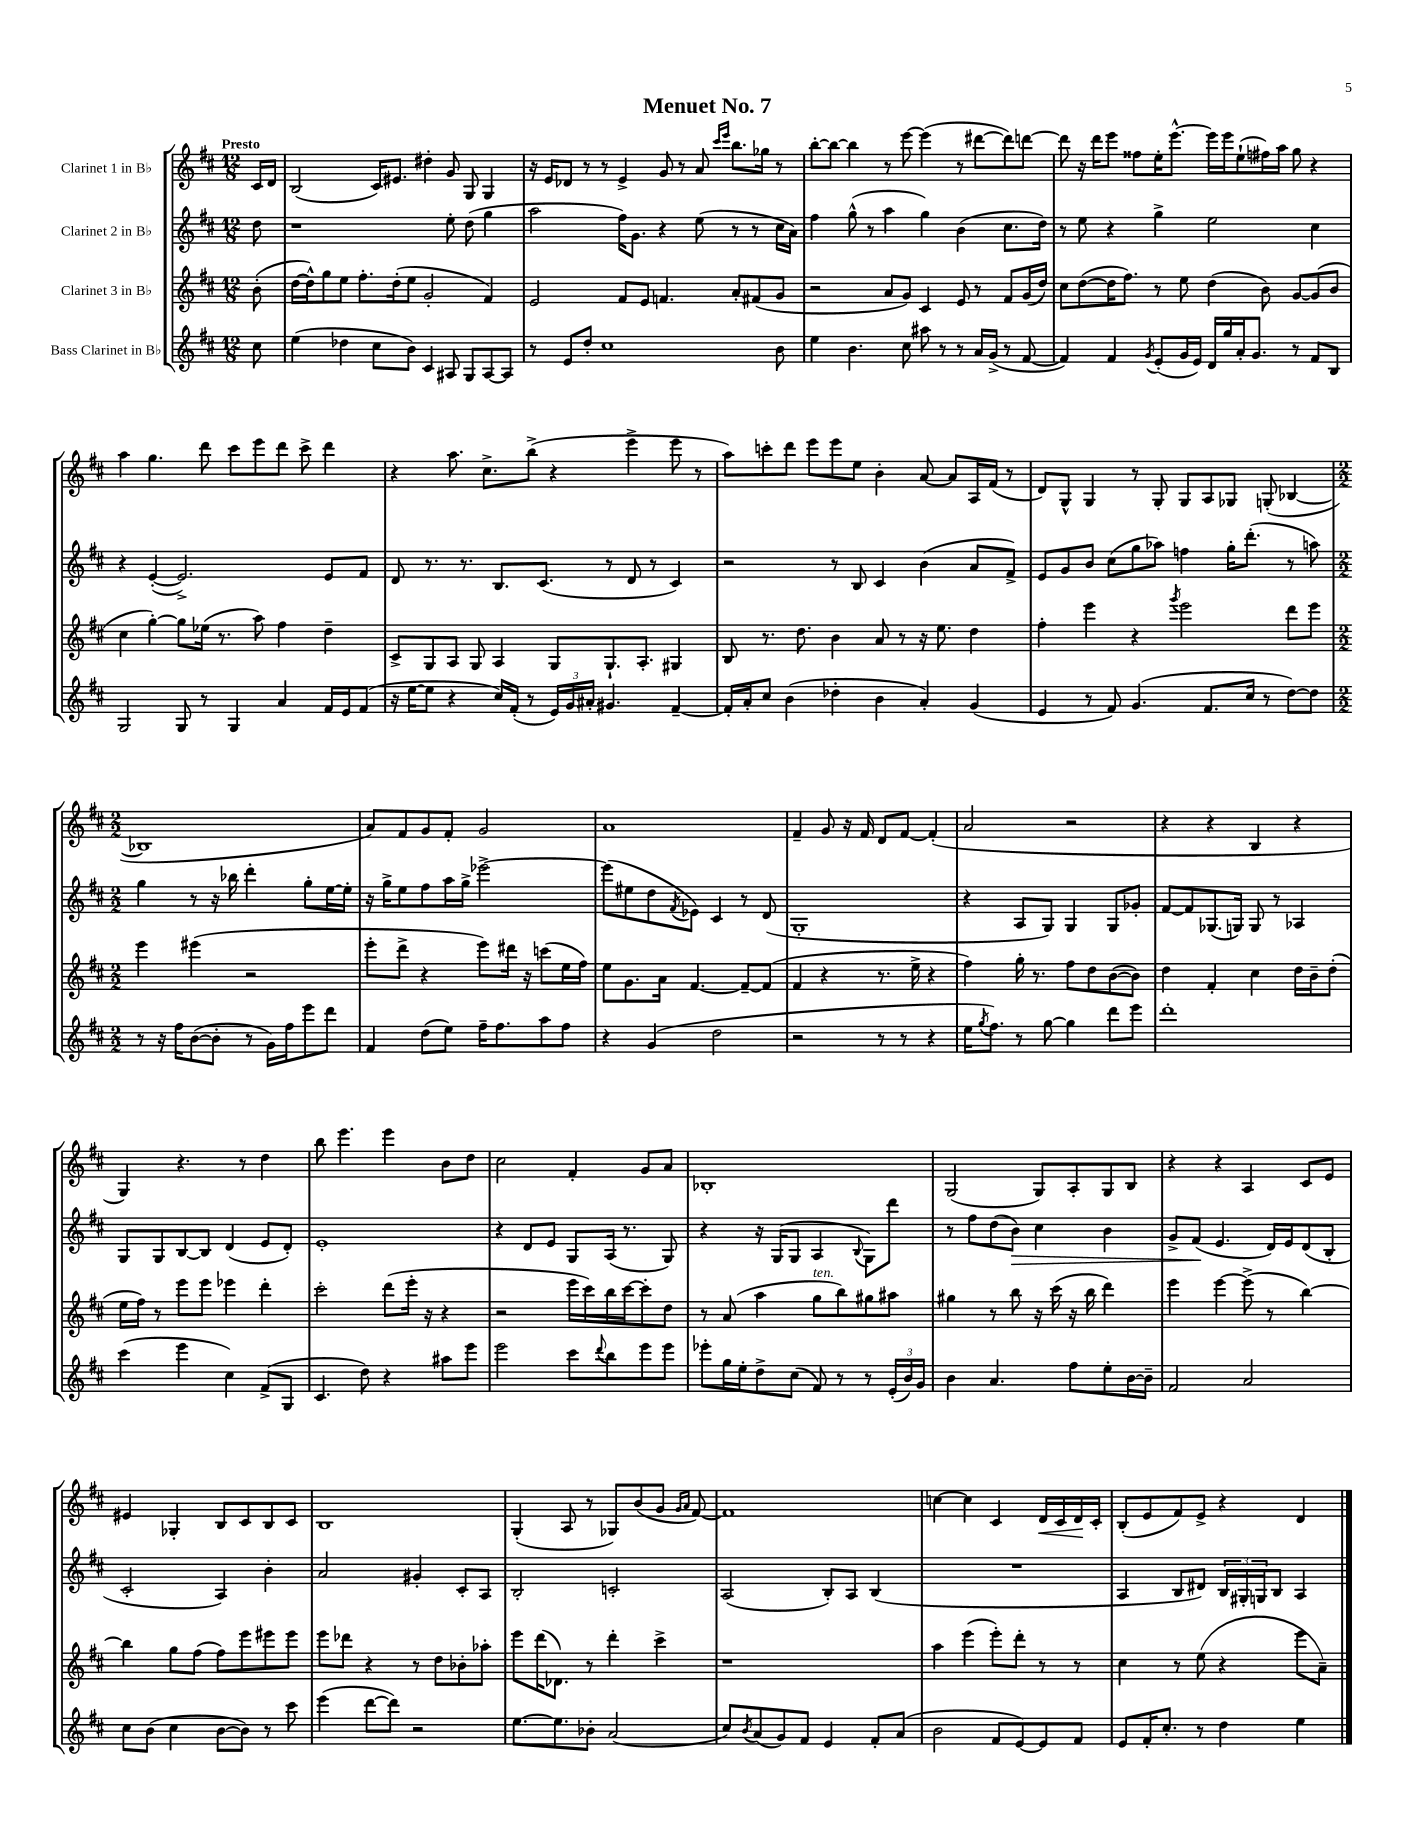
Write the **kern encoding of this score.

**kern	**kern	**kern	**dynam	**kern	**dynam
*part4	*part3	*part2	*part2	*part1	*part1
*staff4	*staff3	*staff2	*staff2	*staff1	*staff1
*I"Bass Clarinet in B♭	*I"Clarinet 3 in B♭	*I"Clarinet 2 in B♭	*	*I"Clarinet 1 in B♭	*
*clefG2	*clefG2	*clefG2	*	*clefG2	*
*k[f#c#]	*k[f#c#]	*k[f#c#]	*	*k[f#c#]	*
*M12/8	*M12/8	*M12/8	*	*M12/8	*
=	=	=	=	=	=
!	!	!	!	!LO:TX:a:B:t=Presto	!
8cc#\	(8b'\	8dd\	.	16c#/LL	.
.	.	.	.	16d/JJ	.
=1	=1	=1	=1	=1	=1
(4ee\	[16dd\LL	1r	.	(2B/	.
.	16dd^^\J])	.	.	.	.
.	8gg\	.	.	.	.
4dd-X\	8ee\J	.	.	.	.
.	8.ff#'\L	.	.	.	.
8cc#\L	.	.	.	16c#/KL)	.
.	(16dd'\k	.	.	8.e#X/J	.
8b\J)	8ee\J	.	.	.	.
4c#/	2g'/	.	.	4dd#X'\	.
8A#X/	.	8ee'\	.	8g/	.
8G/L	.	(8dd\	.	8G/	.
[8A#/	4f#/)	4gg\	.	4G/	.
8A#/J]	.	.	.	.	.
=2	=2	=2	=2	=2	=2
8r	2e/	2aa\	.	16r	.
.	.	.	.	16e/KL	.
8e/L	.	.	.	8d-X/J	.
8dd'/J	.	.	.	8r	.
1cc#	.	.	.	8r	.
.	8f#/L	16ff#\KL)	.	4e^/	.
.	.	8.g\J	.	.	.
.	8e/J	.	.	.	.
.	4.fn/	4r	.	8g/	.
.	.	.	.	8r	.
.	.	(8ee\	.	8a/	.
.	.	.	.	16qqccc#/LL	.
.	.	.	.	16qqeee/JJ	.
.	8a'/L	8r	.	8.bb\L	.
.	(8f#X/	8r	.	.	.
.	.	.	.	16gg-X\Jk	.
8b\	8g/J	16cc#\LL	.	8r	.
.	.	16a\JJ)	.	.	.
=3	=3	=3	=3	=3	=3
4ee\	2r	4ff#\	.	[8bb'\L	.
.	.	.	.	8bb\J_	.
4.b\	.	(8gg^^\	.	4bb\]	.
.	.	8r	.	.	.
.	8a/L	4aa\	.	8r	.
8cc#\	8g/J)	.	.	[8eee\	.
8aa#X\	4c#/	4gg\)	.	(4eee\]	.
8r	.	.	.	.	.
8r	8e/	(4b\	.	8r	.
16a/LL	8r	.	.	[8ddd#X\L	.
(16g^/JJ	.	.	.	.	.
8r	8f#/L	8.cc#\L	.	8ddd#\])	.
[8f#/	(16g/L	.	.	[8dddn\J	.
.	16dd/JJ)	16dd\Jk)	.	.	.
=4	=4	=4	=4	=4	=4
4f#/])	8cc#\L	8r	.	8ddd\]	.
.	([8dd\	8ee\	.	16r	.
.	.	.	.	16ddd\KL	.
4f#/	16dd\K]	4r	.	8eee\J	.
.	8.ff#\J)	.	.	.	.
.	.	.	.	8ff##X\L	.
8qg/	.	.	.	.	.
(8e'/L	8r	4gg^\	.	16ee'\K	.
.	.	.	.	[8.eee^^\J	.
16g/L	8ee\	.	.	.	.
16e/JJ)	.	.	.	.	.
16d/LL	(4dd\	2ee\	.	16eee\LL]	.
16gg/	.	.	.	16eee\J	.
16a'/J	.	.	.	(8ee`\	.
8.g/J	.	.	.	.	.
.	8b\)	.	.	16ff#X\L)	.
.	.	.	.	16aa\JJ	.
8r	[8g/L	.	.	8gg\	.
8f#/L	(8g/]	4cc#\	.	4r	.
8B/J	8b/J	.	.	.	.
!!LO:LB:g=z
=5	=5	=5	=5	=5	=5
2G/	4cc#\	4r	.	4aa\	.
.	[4gg'\)	([4e'/	.	4.gg\	.
8G/	8gg\L]	2.e^/])	.	.	.
8r	(16ee-X\Jk	.	.	8ddd\	.
.	8.r	.	.	.	.
4G/	.	.	.	8ccc#\L	.
.	8aa\)	.	.	8eee\	.
4a/	4ff#\	.	.	8ddd\J	.
.	.	.	.	8ccc#^\	.
16f#/LL	4dd~\	8e/L	.	4ddd\	.
16e/J	.	.	.	.	.
(8f#/J	.	8f#/J	.	.	.
=6	=6	=6	=6	=6	=6
16r	8c#^/L	8d/	.	4r	.
[16ee\KL	.	.	.	.	.
8ee\J]	8G/	8.r	.	.	.
4r	8A/J	.	.	8.aa\	.
.	.	8.r	.	.	.
.	8G/	.	.	.	.
.	.	.	.	8.cc#^\L	.
16cc#/LL)	4A/	8.B/L	.	.	.
(16f#'/JJ	.	.	.	.	.
8r	.	.	.	(8bb^\J	.
.	.	(8.c#/J	.	.	.
24e/LL)	8G/L	.	.	4r	.
24g/	.	.	.	.	.
24a#X'/JJ	.	.	.	.	.
4.g#X/	8.G`/	8r	.	.	.
.	.	8d/	.	4eee^\	.
.	8.A'/J	.	.	.	.
.	.	8r	.	.	.
[4f#~/	4G#X/	4c#/)	.	8eee\	.
.	.	.	.	8r	.
=7	=7	=7	=7	=7	=7
16f#'/LL]	8B/	2r	.	8aa\L)	.
16a'/J	.	.	.	.	.
8cc#/J	8.r	.	.	8cccn'\	.
(4b\	.	.	.	8ddd\J	.
.	8.dd\	.	.	.	.
.	.	.	.	8eee\L	.
4dd-X'\	4b\	8r	.	8eee\	.
.	.	8B/	.	8ee\J	.
4b\	8a/	4c#/	.	4b'\	.
.	8r	.	.	.	.
4a'/)	16r	(4b\	.	[8a/	.
.	8.ee\	.	.	.	.
.	.	.	.	8a/L]	.
(4g/	4dd\	8a/L	.	16A/L	.
.	.	.	.	(16f#/JJ	.
.	.	8f#^/J)	.	8r	.
=8	=8	=8	=8	=8	=8
4e/	4ff#'\	8e/L	.	8d/L)	.
.	.	8g/	.	8G^^/J	.
8r	4eee\	8b/J	.	4G/	.
8f#/)	.	(8cc#\L	.	.	.
(4.g/	4r	8gg\	.	8r	.
.	.	8aa-X\J)	.	8G'/	.
.	8qggg/	.	.	.	.
.	2eee\	4ffn\	.	8G/L	.
8.f#/L	.	.	.	8A/	.
.	.	16gg'\KL	.	8G-X/J	.
16cc#/Jk	.	(8.ddd'\J	.	.	.
8r	.	.	.	(8Gn'/	.
[8dd\L)	8ddd\L	8r	.	[4B-X/	.
8dd\J]	8eee\J	8aan\)	.	.	.
!!LO:LB:g=z
=9	=9	=9	=9	=9	=9
*M2/2	*M2/2	*M2/2	*	*M2/2	*
8r	4eee\	4gg\	.	1B-X]	.
16r	.	.	.	.	.
16ff#\KL	.	.	.	.	.
([8b\	(4eee#X\	8r	.	.	.
8b'\J]	.	16r	.	.	.
.	.	16bb-X\	.	.	.
8r	2r	4ddd'\	.	.	.
16g\LL)	.	.	.	.	.
16ff#\J	.	.	.	.	.
8eee\	.	8gg'\L	.	.	.
8ddd\J	.	[16ee\L	.	.	.
.	.	16ee'\JJ]	.	.	.
=10	=10	=10	=10	=10	=10
4f#/	8eee'\L	16r	.	8a/L)	.
.	.	16gg^\KL	.	.	.
.	8ddd^\J	8ee\	.	8f#/	.
(8dd\L	4r	8ff#\	.	8g/	.
8ee\J)	.	16aa\L	.	8f#'/J	.
.	.	16gg^\JJ	.	.	.
16ff#~\KL	8eee\L)	[2eee-X^\	.	2g/	.
8.ff#\	.	.	.	.	.
.	16ddd#X\Jk	.	.	.	.
.	16r	.	.	.	.
8aa\	(8cccn\L	.	.	.	.
8ff#\J	16ee\L	.	.	.	.
.	16ff#\JJ)	.	.	.	.
=11	=11	=11	=11	=11	=11
4r	8ee\L	(8eee-\L]	.	1a	.
.	8.g\	8ee#X\	.	.	.
(4g/	.	8dd\	.	.	.
.	16a\Jk	.	.	.	.
.	.	8qf#/	.	.	.
.	[4.f#/	8e-X\J)	.	.	.
2dd\	.	4c#/	.	.	.
.	8f#~/L_	8r	.	.	.
.	(8f#/J]	(8d/	.	.	.
=12	=12	=12	=12	=12	=12
2r	4f#/	1G'	.	4f#~/	.
.	4r	.	.	8g/	.
.	.	.	.	16r	.
.	.	.	.	16f#/	.
8r	8.r	.	.	8d/L	.
8r	.	.	.	[8f#/J	.
.	16ee^\	.	.	.	.
4r	4r	.	.	(4f#'/]	.
=13	=13	=13	=13	=13	=13
16ee\KL	4ff#\)	4r	.	2a/	.
8qgg/	.	.	.	.	.
8.ff#\J)	.	.	.	.	.
8r	16gg'\	8A/L	.	.	.
.	8.r	.	.	.	.
[8gg\	.	8G/J)	.	.	.
4gg\]	8ff#\L	4G/	.	2r	.
.	8dd\	.	.	.	.
8ddd\L	([8b\	8G/L	.	.	.
8eee\J	8b\J])	8g-X'/J	.	.	.
=14	=14	=14	=14	=14	=14
1ddd'	4dd\	[8f#/L	.	4r	.
.	.	8f#/]	.	.	.
.	4f#'/	(8.G-X/	.	4r	.
.	.	16Gn/Jk)	.	.	.
.	4cc#\	8G/	.	4B/	.
.	.	8r	.	.	.
.	16dd\LL	4A-X/	.	4r	.
.	16b~\J	.	.	.	.
.	(8dd'\J	.	.	.	.
!!LO:LB:g=z
=15	=15	=15	=15	=15	=15
(4ccc#\	16ee\LL	8G/L	.	4G/)	.
.	16ff#\JJ)	.	.	.	.
.	8r	8G/	.	.	.
4eee\	8eee\L	[8B/	.	4.r	.
.	8eee\J	8B/J]	.	.	.
4cc#\)	4eee-X\	(4d/	.	.	.
.	.	.	.	8r	.
(8f#^/L	4ddd'\	8e/L	.	4dd\	.
8G/J	.	8d'/J)	.	.	.
=16	=16	=16	=16	=16	=16
4.c#/	2ccc#'\	1e'	.	8bb\	.
.	.	.	.	4.eee\	.
8dd\)	.	.	.	.	.
4r	(8ddd\L	.	.	4eee\	.
.	16eee'\Jk	.	.	.	.
.	16r	.	.	.	.
8aa#X\L	4r	.	.	8b\L	.
8eee\J	.	.	.	8dd\J	.
=17	=17	=17	=17	=17	=17
2eee\	2r	4r	.	2cc#\	.
.	.	8d/L	.	.	.
.	.	8e/J	.	.	.
8ccc#\L	16eee\LL	8G/L	.	4f#'/	.
.	16ccc#\)	.	.	.	.
8qqddd/	.	.	.	.	.
8bb\	16bb\	(16A/Jk	.	.	.
.	[16ccc#\J	8.r	.	.	.
8eee\	8ccc#'\]	.	.	8g/L	.
8eee\J	8dd\J	8G/)	.	8a/J	.
=18	=18	=18	=18	=18	=18
8eee-X'\L	8r	4r	.	1B-X'	.
16gg\L	(8a/	.	.	.	.
16ee'\J	.	.	.	.	.
8dd^\	4aa\	16r	.	.	.
.	.	(16G/KL	.	.	.
(8cc#\J	.	8G/J	.	.	.
!	!LO:TX:a:i:t=ten.	!	!	!	!
8f#/)	8gg\L	4A/	.	.	.
8r	8bb\)	.	.	.	.
.	.	8qqB/	.	.	.
8r	8gg#X\	8G\L)	.	.	.
(24e'/LL	8aa#X\J	8ddd\J	.	.	.
24b/)	.	.	.	.	.
24g/JJ	.	.	.	.	.
=19	=19	=19	=19	=19	=19
4b\	4gg#X\	8r	.	(2G/	.
.	.	8ff#\L	.	.	.
4.a/	8r	(8dd\	.	.	.
!	!	!	!LO:HP:b	!	!
.	8bb\	8b\J)	>	.	.
.	16r	4cc#\	.	8G/L)	.
.	(16ccc#\	.	.	.	.
8ff#\L	16r	.	.	8A'/	.
.	16bb\	.	.	.	.
8ee'\	4ddd\)	4b\	.	8G/	.
[16b\L	.	.	.	8B/J	.
16b~\JJ]	.	.	.	.	.
=20	=20	=20	=20	=20	=20
2f#/	4eee\	8g^/L	.	4r	.
.	.	(8f#/J	.	.	.
.	[4eee\	4.e/	]	4r	.
2a/	(8eee^\]	.	.	4A/	.
.	8r	16d/LL)	.	.	.
.	.	16e/J	.	.	.
.	[4bb\)	(8d/	.	8c#/L	.
.	.	8B'/J	.	8e/J	.
!!LO:LB:g=z
=21	=21	=21	=21	=21	=21
8cc#\L	4bb\]	2c#'/	.	4e#X/	.
(8b\J	.	.	.	.	.
4cc#\	8gg\L	.	.	4G-X'/	.
.	(8ff#\J	.	.	.	.
[8b\L	8ff#\L)	4A/)	.	8B/L	.
8b\J])	8eee\	.	.	8c#/	.
8r	8eee#X\	4b'\	.	8B/	.
8ccc#\	8eee#\J	.	.	8c#/J	.
=22	=22	=22	=22	=22	=22
(4eee\	8eee\L	2a/	.	1B	.
.	8ddd-X\J	.	.	.	.
[8ddd\L	4r	.	.	.	.
8ddd\J])	.	.	.	.	.
2r	8r	4g#X'/	.	.	.
.	8dd\L	.	.	.	.
.	8b-X'\	8c#'/L	.	.	.
.	8aa-X'\J	8A/J	.	.	.
=23	=23	=23	=23	=23	=23
[8.ee\L	8eee\L	2B'/	.	(4G'/	.
.	(16ddd\K	.	.	.	.
8.ee\]	8.d-X\J)	.	.	.	.
.	.	.	.	8A/	.
8b-X'\J	8r	.	.	8r	.
(2a/	4ddd'\	2cn'/	.	8G-X/L)	.
.	.	.	.	(8b/	.
.	4ccc#^\	.	.	8g/J	.
.	.	.	.	16qqg/LL	.
.	.	.	.	16qqa/JJ	.
.	.	.	.	[8f#/)	.
=24	=24	=24	=24	=24	=24
8cc#/L)	1r	(2A/	.	1f#]	.
8qb/	.	.	.	.	.
(8a/	.	.	.	.	.
8g/)	.	.	.	.	.
8f#/J	.	.	.	.	.
4e/	.	8B'/L)	.	.	.
.	.	8A/J	.	.	.
8f#'/L	.	(4B/	.	.	.
(8a/J	.	.	.	.	.
=25	=25	=25	=25	=25	=25
2b\	4aa\	1r	.	[4ccn\	.
.	(4eee\	.	.	4cc\]	.
8f#/L	8eee'\L)	.	.	4c#/	.
[8e/)	8ddd'\J	.	.	.	.
!	!	!	!	!	!LO:HP:b
8e/]	8r	.	.	16d/LL	<
.	.	.	.	16c#/	.
8f#/J	8r	.	.	16d/	.
.	.	.	.	16c#'/JJ	[
=26	=26	=26	=26	=26	=26
8e/L	4cc#\	4A/	.	(8B'/L	.
16f#'/K	.	.	.	8e/	.
8.cc#'/J	.	.	.	.	.
.	8r	8B/L	.	8f#/)	.
8r	(8ee\	8d#X/J)	.	8e^/J	.
4dd\	4r	24B/LL	.	4r	.
.	.	24G#X'/	.	.	.
.	.	24Gn/J	.	.	.
.	.	8B/J	.	.	.
4ee\	8eee\L	4A/	.	4d/	.
.	8a~\J)	.	.	.	.
==	==	==	==	==	==
*-	*-	*-	*-	*-	*-
